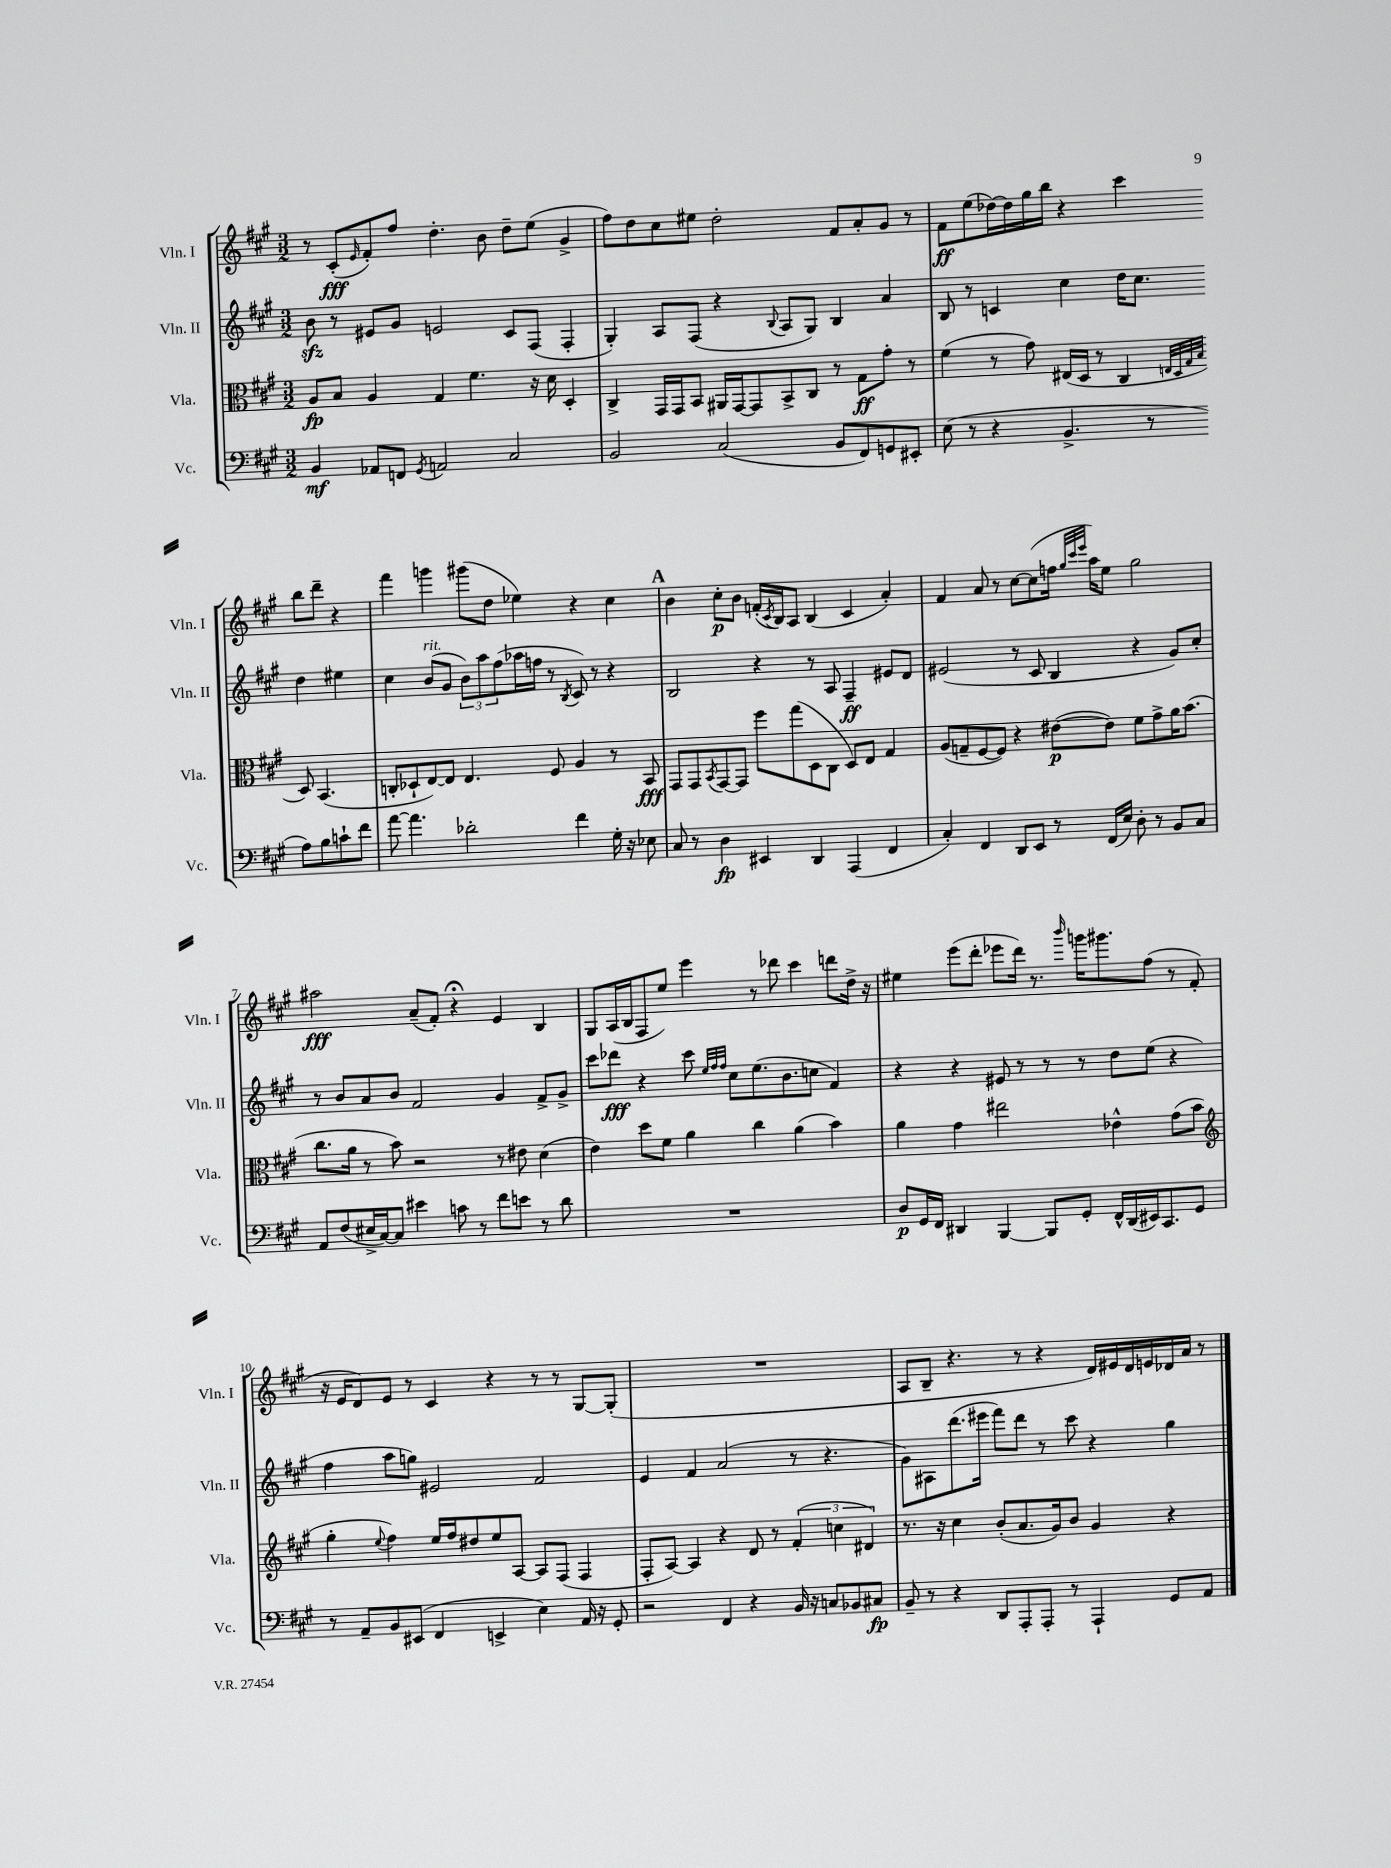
<<
\new StaffGroup <<
\new Staff = "s0" \with { instrumentName = "Vln. I" shortInstrumentName = "Vln. I" } {
    \clef treble \key a \major \numericTimeSignature \time 3/2
    r8 cis'8-.\fff( \grace { e'16 } fis'8-.) fis''8 d''4.-. b'8 d''8-- e''8( gis'4-> |
    fis''8) d''8 cis''8 eis''8 d''2-. fis'8 a'8-. gis'8 r8 |
    fis'8\ff e''8( des''16~) des''16 gis''16 b''16 r4 cis'''4 b''8 d'''8-- r4 |
    fis'''4 g'''4 gis'''8( d''8 ees''4) r4 cis''4 |
    \mark \markup { \bold "A" } b'4 cis''8-.\p b'8 f'16-.( \acciaccatura { cis'8 } b16) a8 b4( cis'4 a'4-.) |
    fis'4 a'8 r8 cis''8~ cis''8( f''16 \grace { gis''32 cis'''32 e'''32 } a''16) e''8 gis''2 |
    ais''2\fff a'8--( fis'8-.) r4\fermata e'4 b4 |
    gis8 a16( b16 fis8 e''8) e'''4 r8 des'''8 cis'''4 d'''8 d''16-> r16 |
    eis''4 e'''8( d'''8-. ees'''8 d'''16) r8. \grace { b'''16 } g'''16 gis'''8. fis''8( r8 fis'8-. |
    r16 e'16 d'8) e'8 r8 cis'4 r4 r8 r8 gis8~ gis8-.( |
    R1. |
    a8 b8-- r4. r8 r4 d'16) eis'16 d'16 e'16 des'16 a'16 r8 \bar "|." |
}
\new Staff = "s1" \with { instrumentName = "Vln. II" shortInstrumentName = "Vln. II" } {
    \clef treble \key a \major \numericTimeSignature \time 3/2
    b'8\sfz r8 eis'8 gis'8 e'2 cis'8 fis8( fis4-. |
    gis4-.) a8 fis8( r4 \appoggiatura { b8 } a8 gis8) b4 a'4 |
    b8 r8 c'4 cis''4 d''16 cis''8. d''4 eis''4 |
    cis''4 b'8^\markup { \italic "rit." }( gis'8 \tuplet 3/2 { b'8) a''8 fis''8( } aes''16 f''16 r8 \acciaccatura { b8 } cis'8) r8 r4 |
    \mark \markup { \bold "A" } b2 r4 r8 a8 fis4--\ff eis'8 d'8 |
    eis'2( r8 cis'8 b4 r4 gis'8) cis''8-. |
    r8 b'8 a'8 b'8 fis'2 gis'4 fis'8-> gis'8-> |
    cis'''8 des'''8\fff r4 cis'''8 \grace { e''32 fis''32 fis''32 } cis''8 e''8.( b'8. c''8 fis'4) |
    r4 r4 eis'8 r8 r8 r8 d''8 e''8( r4 |
    fis''4 a''8 g''8) eis'2 fis'2 |
    e'4 fis'4 a'2( r8 r4. |
    gis'8) ais8 d'''8.( eis'''16 fis'''8) d'''8 r8 cis'''8 r4 gis''4 \bar "|." |
}
\new Staff = "s2" \with { instrumentName = "Vla." shortInstrumentName = "Vla." } {
    \clef alto \key a \major \numericTimeSignature \time 3/2
    a8\fp b8 a4 gis4 fis'4. r16 d'16 d4-. |
    cis4-> gis,16 gis,16 b,8 ais,16 gis,16~ gis,8 b,8-> cis8 r8 gis8\ff gis'8-. r8 |
    fis'4( r8 gis'8) eis16( d16 r8 cis4 \grace { e32 d32 gis32 b32 } d8) b,4.( |
    c8-. des8-! e8~) e8 e4. fis8 a4 r8 b,8\fff |
    \mark \markup { \bold "A" } gis,8 gis,8 \acciaccatura { b,8 } gis,8~ gis,8 fis''8 gis''8( d8 cis8 d8) e8 gis4 |
    a8( g8-- fis8~ fis8) r4 eis'8~\p( eis'8) fis'8 gis'8-> a'16 b'8.( |
    cis''8. a'16 r8 b'8) r2 r8 eis'8 d'4( |
    e'4) d''8 fis'8 a'4 cis''4 a'4( b'4) |
    a'4 gis'4 eis''2 ees'4-^ gis'8( b'8 |
    \clef treble gis''4-. \appoggiatura { e''8 } fis''4) e''16 fis''16 dis''8 e''8 a8~ a8 fis8( fis4 |
    fis8-. a8~) a4 r4 d'8 r8 \tuplet 3/2 { fis'4-.( c''4 dis'4) } |
    r8. r16 cis''4 b'8-.( a'8. gis'16) b'8 gis'4 r4 \bar "|." |
}
\new Staff = "s3" \with { instrumentName = "Vc." shortInstrumentName = "Vc." } {
    \clef bass \key a \major \numericTimeSignature \time 3/2
    b,4\mf aes,8 f,8 \acciaccatura { gis,8 } a,2 cis2 |
    b,2 cis2( b,8 fis,8) g,8 eis,8-. |
    e8( r8 r4 b,4.-> r8 a8) b8 c'8-! fis'8 |
    a'8~ a'4. des'2-. fis'4 gis16-. r16 ees8 |
    \mark \markup { \bold "A" } cis8 r8 d4\fp eis,4 d,4 a,,4( fis,4 |
    cis4-.) fis,4 d,8 e,8 r8 fis,16( e16) d8-. r8 b,8 cis8 |
    a,8 fis8( eis16-> cis16~) cis8 eis'4 c'8 r8 fis'8 e'8 r8 d'8 |
    R1. |
    d8\p gis,16 fis,16 dis,4 b,,4~ b,,8 gis,8-. fis,16-^ dis,16( eis,16) cis,8. gis,8 |
    r8 a,8-- b,8 eis,8( fis,4 e,4-> e4) a,16 r16 gis,8-. |
    r2 fis,4 r4 b,16 r16 c8 bes,8 cis8\fp |
    b,8-- r8 r4 d,8 a,,8-. a,,8-. r8 a,,4-! gis,8 a,8 \bar "|." |
}
>>
>>
